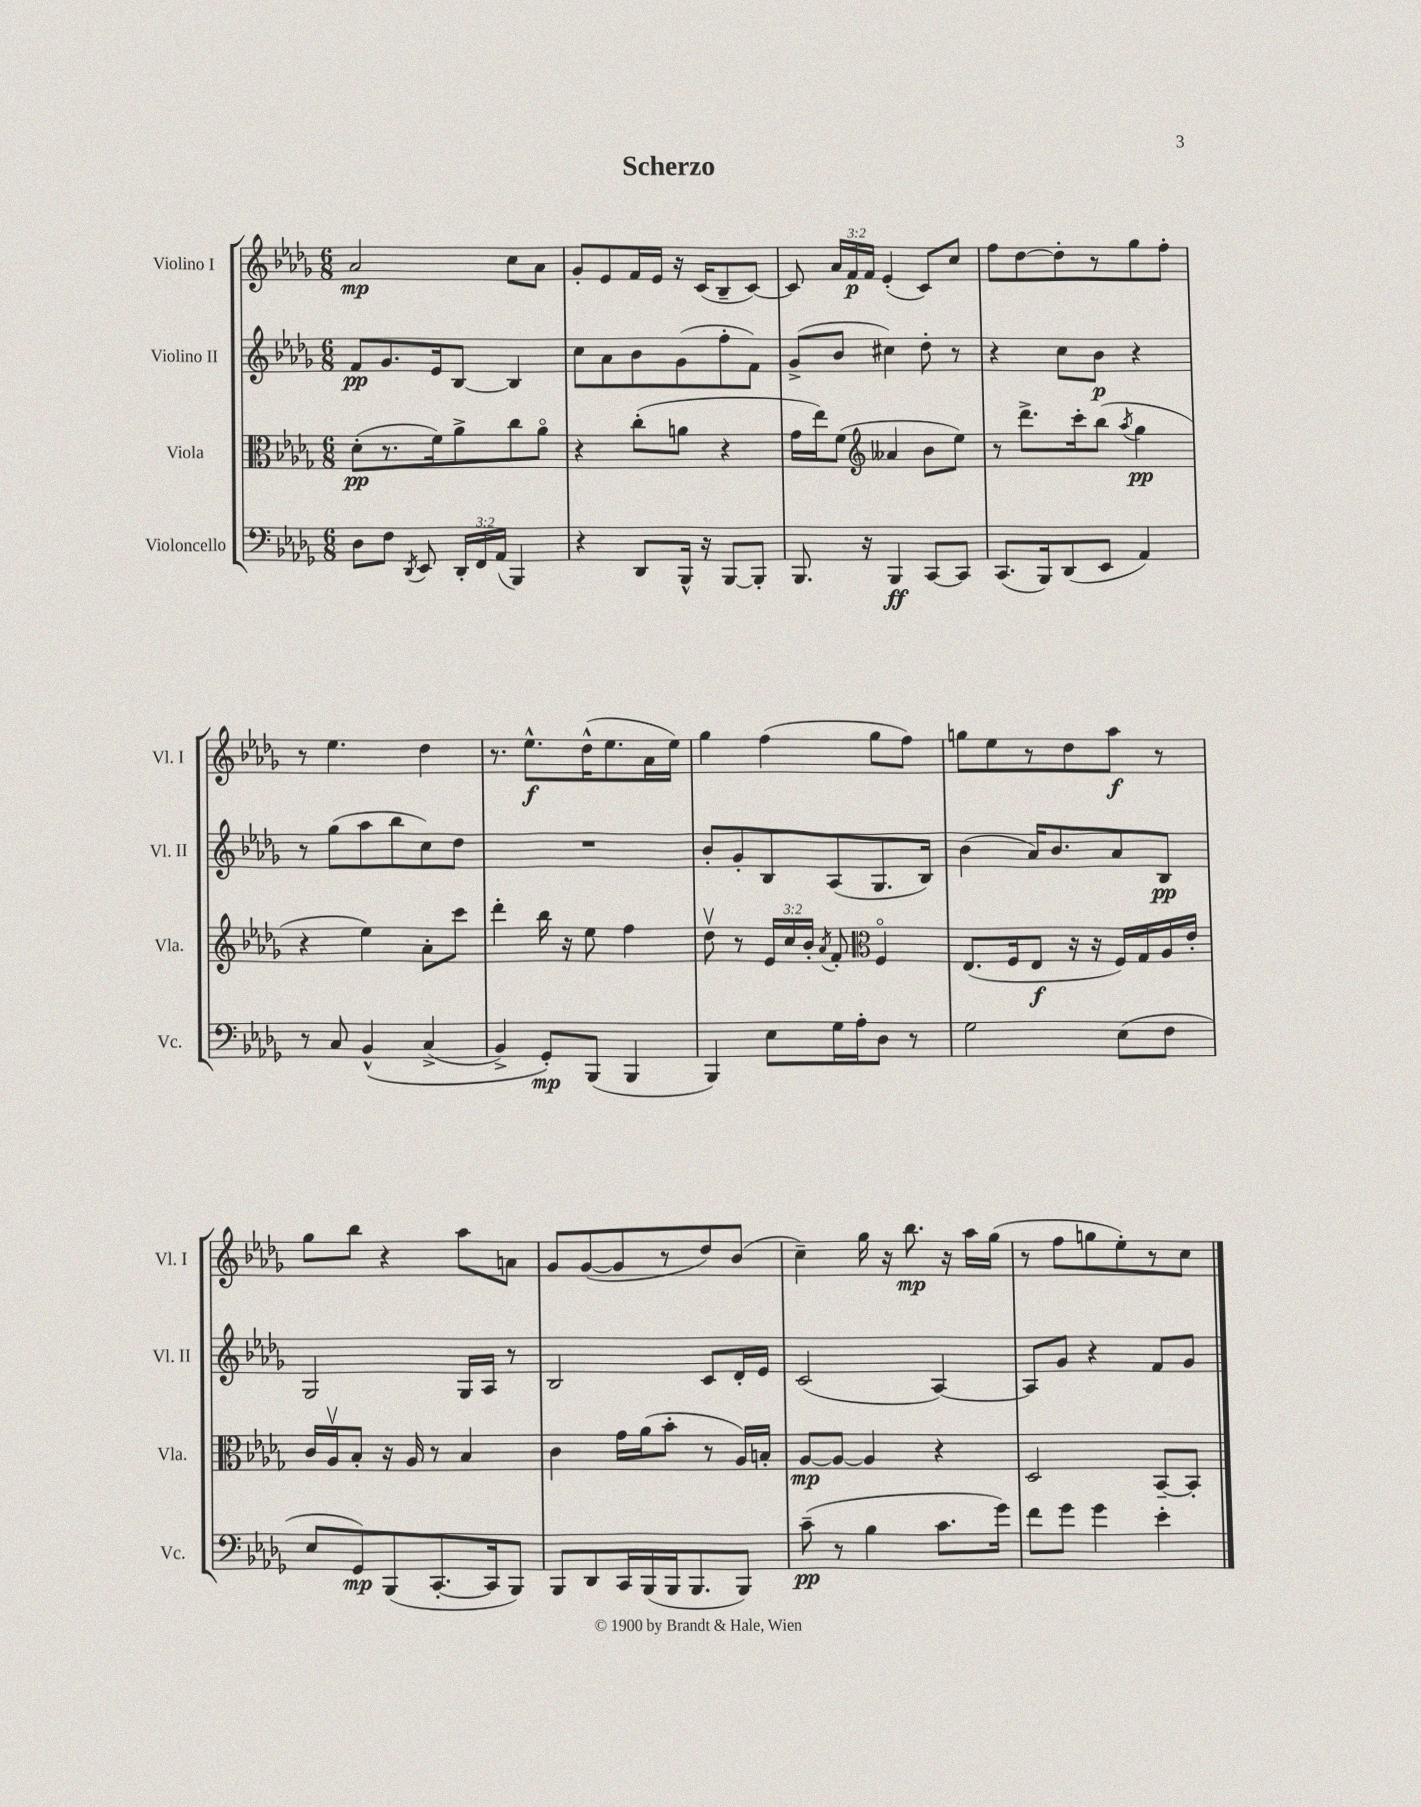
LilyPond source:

\header { title = "Scherzo" }
<<
\new StaffGroup <<
\new Staff = "s0" \with { instrumentName = "Violino I" shortInstrumentName = "Vl. I" } {
    \clef treble \key des \major \numericTimeSignature \time 6/8 \override Staff.TupletNumber.text = #tuplet-number::calc-fraction-text
    \autoBeamOff aes'2\mp c''8[ aes'8] |
    ges'8[-. ees'8 f'16 ees'16] r16 c'16[( bes8-- c'8]~) |
    c'8 \tuplet 3/2 { aes'16[ f'16\p f'16] } ees'4-.( c'8[) c''8] |
    f''8[ des''8~ des''8-. r8 ges''8 f''8]-. |
    r8 ees''4. des''4 |
    r8. ees''8.[-^\f des''16-^( ees''8. aes'16 ees''16]) |
    ges''4 f''4( ges''8[ f''8]) |
    g''8[ ees''8 r8 des''8 aes''8]\f r8 |
    ges''8[ bes''8] r4 aes''8[ a'8] |
    ges'8[ ges'8~( ges'8 r8 des''8) bes'8]( |
    c''4--) ges''16 r16 bes''8.\mp r16 aes''16[ ges''16]( |
    r8 f''8[ g''8 ees''8-.) r8 c''8] \bar "|." |
}
\new Staff = "s1" \with { instrumentName = "Violino II" shortInstrumentName = "Vl. II" } {
    \clef treble \key des \major \numericTimeSignature \time 6/8
    \autoBeamOff f'8[\pp ges'8. ees'16 bes8]~ bes4 |
    c''8[ aes'8 bes'8 ges'8( f''8-. f'8]) |
    ges'8[->( bes'8] cis''4) des''8-. r8 |
    r4 c''8[ bes'8]\p r4 |
    r8 ges''8[( aes''8 bes''8 c''8) des''8] |
    R2. |
    bes'8[-. ges'8-. bes8 aes8( ges8. bes16]) |
    bes'4( aes'16[) bes'8. aes'8 bes8]\pp |
    ges2 ges16[ aes16] r8 |
    bes2 c'8[ des'16-. ees'16] |
    c'2( aes4~) |
    aes8[ ges'8] r4 f'8[ ges'8] \bar "|." |
}
\new Staff = "s2" \with { instrumentName = "Viola" shortInstrumentName = "Vla." } {
    \clef alto \key des \major \numericTimeSignature \time 6/8 \override Staff.TupletNumber.text = #tuplet-number::calc-fraction-text
    \autoBeamOff des'8[-.\pp( r8. f'16) aes'8-> c''8 aes'8]\flageolet |
    r4 c''8[-.( a'8] r4 |
    ges'16[ ees''16) f'8]( \clef treble aeses'4 bes'8[ ees''8]) |
    r8 des'''8.[-> c'''16-. bes''8]( \acciaccatura { aes''8 } ges''4\pp |
    r4 ees''4) aes'8[-. c'''8] |
    des'''4-. bes''16 r16 ees''8 f''4 |
    des''8\upbow r8 \tuplet 3/2 { ees'16[ c''16 bes'16]-. } \acciaccatura { aes'8 } f'8-. \clef alto f4\flageolet |
    ees8.[( f16 ees8]\f r16 r16 f16[) ges16 aes16 ees'16]-. |
    c'16[ aes16\upbow bes8]-. r16 aes16 r8 bes4 |
    c'4 ges'16[ aes'16( bes'8]-. r8 aes16[) b16]-. |
    aes8[~\mp aes8]~ aes4 r4 |
    des2 bes,8[~-- bes,8]-. \bar "|." |
}
\new Staff = "s3" \with { instrumentName = "Violoncello" shortInstrumentName = "Vc." } {
    \clef bass \key des \major \numericTimeSignature \time 6/8 \override Staff.TupletNumber.text = #tuplet-number::calc-fraction-text
    \autoBeamOff des8[ f8] \acciaccatura { des,8 } ees,8 \tuplet 3/2 { des,16[-. f,16 aes,16]( } bes,,4) |
    r4 des,8[ bes,,16]-^ r16 bes,,8[~ bes,,8]-. |
    bes,,8. r16 bes,,4\ff c,8[~ c,8] |
    c,8.[( bes,,16) des,8( ees,8] aes,4) |
    r8 c8 bes,4-^\( c4->( |
    bes,4->) ges,8[-.\mp\) bes,,8]( bes,,4 |
    bes,,4) ees8[ ges16 aes16-. des8] r8 |
    ges2 ees8[( f8] |
    ees8[ ges,8\mp) bes,,8( c,8.~-. c,16 bes,,8]) |
    bes,,8[ des,8 c,16 bes,,16( bes,,16 bes,,8. bes,,8]) |
    c'8--\pp( r8 bes4 c'8.[ ges'16]) |
    f'8[ ges'8] ges'4 ees'4-. \bar "|." |
}
>>
>>
\layout { \context { \Score \remove "Bar_number_engraver" } }
